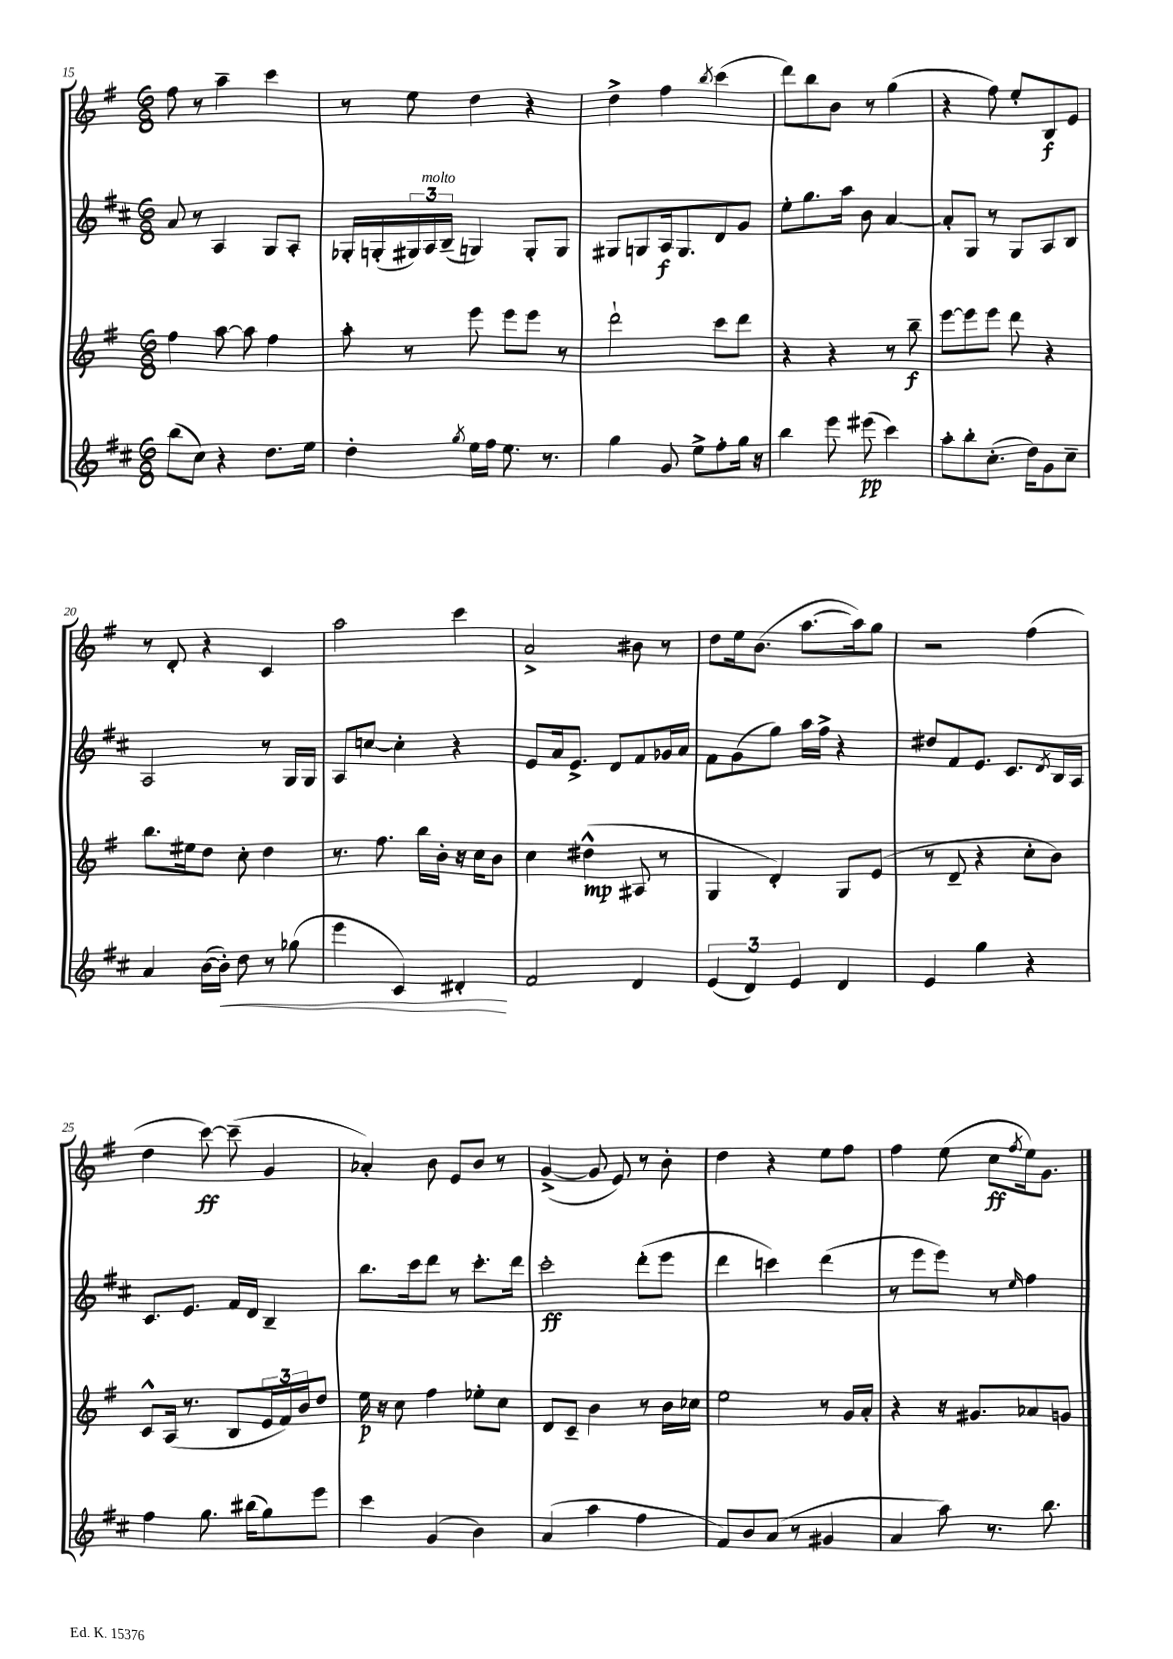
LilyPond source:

<<
\new StaffGroup <<
\new Staff = "s0" {
    \clef treble \key g \major \numericTimeSignature \time 6/8
    fis''8 r8 a''4-- c'''4 |
    r8 e''8 d''4 r4 |
    d''4-> fis''4 \acciaccatura { b''8 } c'''4( |
    d'''8) b''8 b'8 r8 g''4( |
    r4 fis''8) e''8-. b8\f e'8 |
    r8 d'8-. r4 c'4 |
    a''2 c'''4 |
    a'2-> bis'8 r8 |
    d''8 e''16 b'8.( a''8.~ a''16) g''8 |
    r2 fis''4( |
    d''4 c'''8~\ff) c'''8--( g'4 |
    aes'4-.) b'8 e'8 b'8 r8 |
    g'4~->( g'8 e'8) r8 b'8-. |
    d''4 r4 e''8 fis''8 |
    fis''4 e''8( c''8\ff \acciaccatura { fis''8 } e''16) g'8. \bar "|." |
}
\new Staff = "s1" {
    \clef treble \key d \major \numericTimeSignature \time 6/8
    a'8 r8 a4 g8 a8-. |
    ges16-. g16-.( \tuplet 3/2 { gis16) a16^\markup { \italic "molto" } b16--( } g4) g8-. g8 |
    gis8 g8 a16\f g8. d'8 g'8 |
    e''8-. g''8. a''16 b'8 a'4~ |
    a'8-. g8 r8 g8 a8 b8 |
    a2 r8 g16 g16 |
    a8 c''8~ c''4-. r4 |
    e'8 a'16 e'8.-> d'8 fis'8 ges'16 a'16 |
    fis'8 g'8( g''8) a''16 fis''16-> r4 |
    dis''8 fis'8 e'8. cis'8. \acciaccatura { d'8 } b16 a16 |
    cis'8. e'8. fis'16 d'16 b4-- |
    b''8. cis'''16 d'''8 r8 cis'''8.-. d'''16 |
    cis'''2-.\ff d'''8-.( e'''8 |
    d'''4 c'''4) d'''4( |
    r8 e'''8 e'''8) r8 \grace { e''16 } fis''4 \bar "|." |
}
\new Staff = "s2" {
    \clef treble \key g \major \numericTimeSignature \time 6/8
    fis''4 a''8~ a''8 fis''4 |
    a''8-. r8 e'''8 e'''8 e'''8 r8 |
    d'''2-! c'''8 d'''8 |
    r4 r4 r8 b''8--\f |
    e'''8~ e'''8 e'''8 d'''8 r4 |
    b''8. eis''16 d''8 c''8-. d''4 |
    r8. fis''8. b''16 b'16-. r16 c''16 b'8 |
    c''4 dis''4-^\mp( ais8 r8 |
    g4 d'4-.) g8 e'8( |
    r8 d'8-- r4 c''8-. b'8) |
    c'8-^ a16( r8. b8 \tuplet 3/2 { e'16 fis'16) b'16 } d''8 |
    e''16\p r16 c''8 fis''4 ees''8-. c''8 |
    d'8 c'8-- b'4 r8 b'16 ces''16 |
    e''2 r8 g'16 a'16-. |
    r4 r16 gis'8. aes'8 g'8 \bar "|." |
}
\new Staff = "s3" {
    \clef treble \key d \major \numericTimeSignature \time 6/8
    b''8( cis''8) r4 d''8. e''16 |
    d''4-. \acciaccatura { g''8 } e''16 fis''16 e''8. r8. |
    g''4 g'8 e''8-> fis''8-. g''16 r16 |
    b''4 e'''8 eis'''8\pp( cis'''4) |
    a''8-. b''8-. cis''8.-.( d''16) g'8 cis''8-- |
    a'4 b'16~( b'16-.\<) d''8 r8 ges''8( |
    e'''4 cis'4) dis'4-.\! |
    fis'2 d'4 |
    \tuplet 3/2 { e'4( d'4) e'4 } d'4 |
    e'4 g''4 r4 |
    fis''4 g''8. bis''16( g''8) e'''8 |
    cis'''4 g'4( b'4) |
    a'4( a''4 fis''4 |
    fis'8) b'8 a'8( r8 gis'4 |
    a'4 a''8) r8. b''8. \bar "|." |
}
>>
>>
\layout { \context { \Score currentBarNumber = #15 } }
